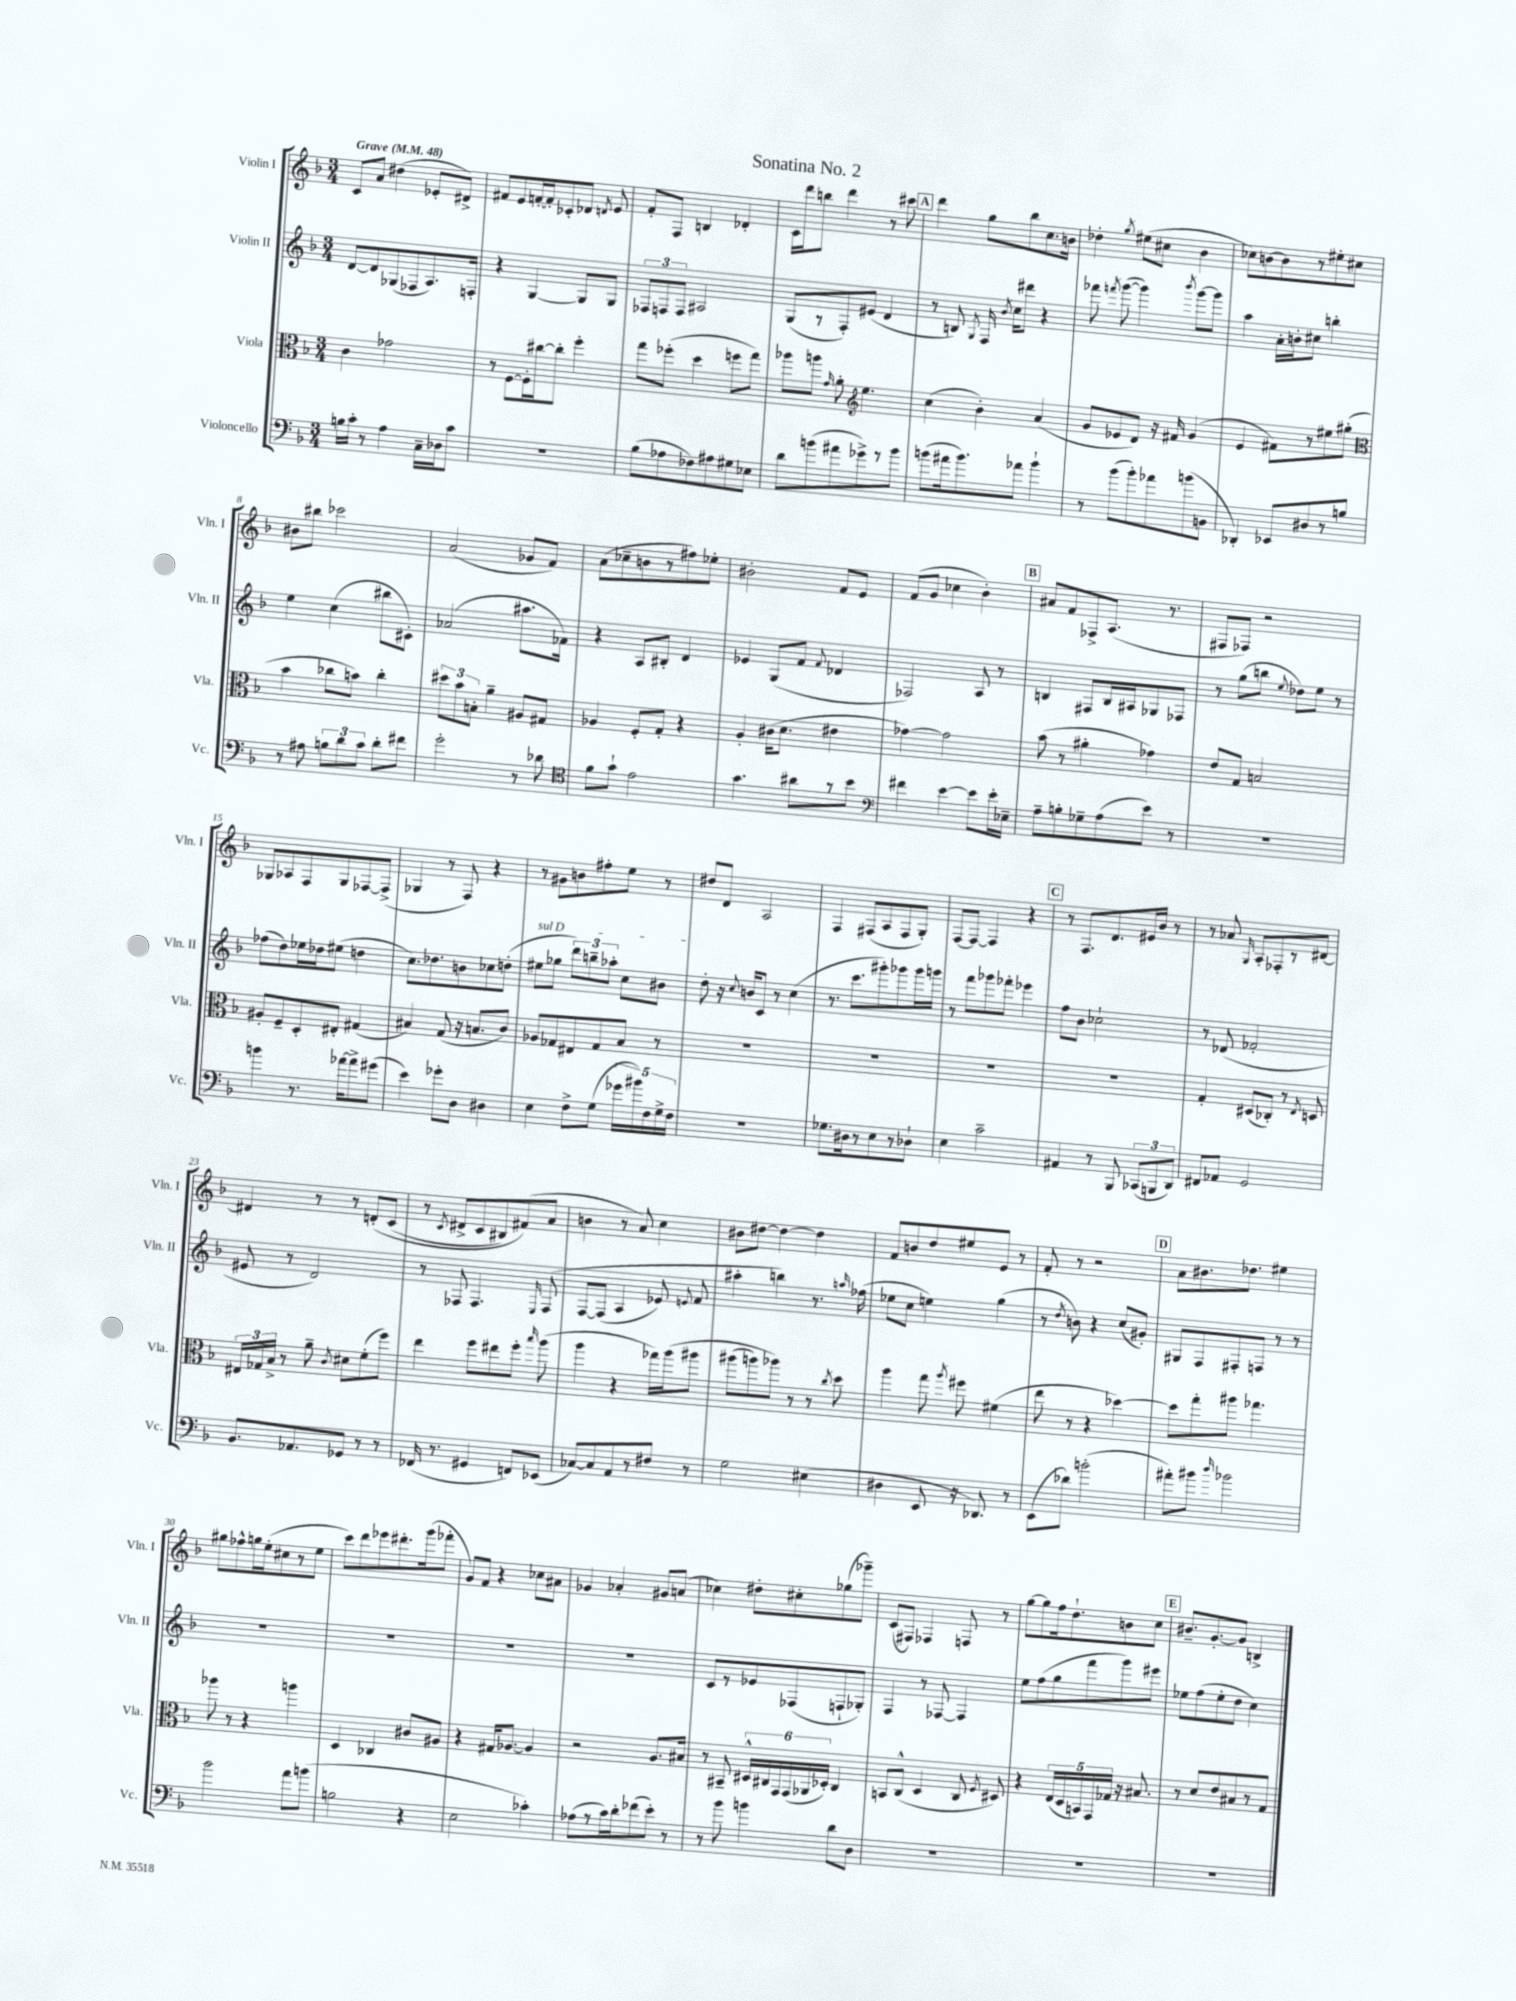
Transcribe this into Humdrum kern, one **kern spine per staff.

**kern	**kern	**kern	**kern
*staff4	*staff3	*staff2	*staff1
*clefF4	*clefC3	*clefG2	*clefG2
*k[b-]	*k[b-]	*k[b-]	*k[b-]
*M3/4	*M3/4	*M3/4	*M3/4
*MM48	*MM48	*MM48	*MM48
16B\LL	4c\	[8d/L	8c/L
16c'\JJ	.	.	.
8r	.	8d/]	8a/J
4A\	2g-\	(8G-/	(4dd#\
.	.	8F-/	.
16C~\LL	.	8.A/)	8e-'/L
16D-\J	.	.	.
8c\J	.	.	8d#^/J)
.	.	16F'/Jk	.
=	=	=	=
2.r	8r	4r	8f#/L
.	[8F\L	.	8e/
.	16F'\]L	[4G/	[16f'/L
.	[16cc#\J	.	16f'/]J
.	8cc#'\]J	.	8c-'/
.	4ff'\	8G/]L	8d-/J
.	.	.	8qd/
.	.	8G/J	8e/
=	=	=	=
(8B-\L	8gg\L	12F-/L	8f'/L
.	.	12F/	.
8A-\	(8ff-'\J	.	8F/J
.	.	12F/J	.
8F-\)	4dd\	2A#/	4B/
8A#\	.	.	.
8G#\	8ff\L	.	4d-'/
8E-\J	8gg\J)	.	.
=	=	=	=
8d\L	8aa-\L	(8G/L	16c\LL
.	.	.	16ddd\J
(8b\	8aa\J	8r	8bb\J
.	16qqg/	.	.
8a#\	8a'\	8F'/)	4ddd\
*	*clefG2	*	*
8g-^\)	4.ee\	(8e#/J	.
8r	.	4d/	8r
8b\J	.	.	8ccc#\
=	=	=	=
(8b\L	(4cc\	8r	4ddd\
16a#\k	.	8B/)	.
8.b\)	.	.	.
.	.	8qG/	.
.	4b-'\)	16F/	8gg\L
.	.	8qb-/	.
.	.	16cc\LK	.
8a-\J	.	8ddd#\J	8bb-\
4b`\	(4a/	4r	8.cc\
.	.	.	16b\Jk
=	=	=	=
8r	8g/L	8fff-\	4dd-'\
.	.	8qfff/	.
(8b-\L	8e-/	([8ggg\	.
.	.	.	8qgg/
8b-'\)	8d/J)	4ggg\])	(8ee#\L
8a-\	16r	.	8cc#\J
.	16f#/	.	.
.	.	8qbbb-/	.
(8b\	(4g/	[8ggg\L	4b-\
8BB\J	.	8ggg\]J	.
=	=	=	=
4DD-'/)	4e/	4aa\	8cc-\L)
.	.	.	[8b\
8EE-/L	8f#\L)	16a'\LL	8b\]
.	.	16b'\J	.
8D#/	8r	8cc#\J	8r
8r	8ee#\	4bb'\	8ee#'\
8B/J	(8gg#'\J	.	8cc#\J
=	=	=	=
*	*clefC3	*	*
8r	4b-\	4ee\	8b#\L
8A#\	.	.	8bb#\J
12B\L	8cc-\L	(4cc\	2ccc-\
12d\	.	.	.
.	8b\J)	.	.
12c\J	.	.	.
8d'\L	4cc-'\	8bb#\L	.
8f#\J	.	8c#'\J)	.
=	=	=	=
2g'\	12dd#\L	(2a-/	(2a/
.	12b-\	.	.
.	12B'\J	.	.
.	4a~\	.	.
8r	8A#/L	8.aa#\L	8g-/L
8d-\	8G#/J	.	8f/J)
.	.	16f-\Jk)	.
=	=	=	=
*clefC4	*	*	*
8f\L	4A-/	4r	(8a\L
8g`\J	.	.	8cc-~\
2e\	8F'/L	8A/L	8b\
.	8G'/J	8B#'/J	8r
.	4r	4d/	8ff#\)
.	.	.	8ee-'\J
=	=	=	=
4.g\	4A'/	4e-/	2b#'\
.	(16c#\LK	(8G/L	.
.	8.d\J	.	.
8a#\L	.	8f/J	.
.	.	8qqf/	.
8r	4e#\	4d-/	8f/L
8b-\J	.	.	8e/J
=	=	=	=
*clefF4	*	*	*
4f#\	[4g-\)	2F-/)	(8f/L
.	.	.	8g/J
[4e\	2g-\]	.	4cc-\
8e\]L	.	8A/	4b-'\)
16e'\L	.	8r	.
16E-~\JJ	.	.	.
=	=	=	=
8A~\L	(8b-\	4B/	8a#/L
8B'\	8r	.	8f/
8G-~\	4a#'\	8F#/L	8F-^/
(8A\	.	16B/L	(8.A/J
.	.	16A#/J	.
8e\J)	4g-\)	8G-/	.
.	.	.	8.r
8r	.	8F-/J	.
=	=	=	=
2.r	8e/L	8r	8F#/L
.	8G/J	(8gg\L	8F-/J)
.	2B/	8bb\J	2r
.	.	8qqee/	.
.	.	8dd-\L)	.
.	.	8ee\J	.
.	.	8r	.
=	=	=	=
4b\	8A#'/L	(8ff-\L	8G-/L
.	8F~/	8dd\)	8A-/
8.r	8D'/	16ee-\L	8F/
.	.	16dd-\J	.
.	8E#'/J	(8ee#\J	8G-/
[16a-\LK	.	.	.
8a-^\]	(4G#/	4dd\	[8F-/
(8g#\J	.	.	(8F-^/]J
=	=	=	=
4e\)	4B#/)	8.cc\L)	4G-/
.	.	8.dd-\	.
8g-'\L	(8G/	.	8r
8D\J	16r	8b\	8F/)
.	8.B/L	.	.
4D#\	.	8cc-\	4r
.	8c/J)	(8dd'\J	.
=	=	=	=
4E\	8A-/L	8ee#\L	8r
.	8G-/	8gg-\J	8g#\L
8F^\L	8E#/	12ddd\L)	8b\
.	.	12bb~\	.
(8G\J	8G-/	.	8ff#'\
.	.	12aa-'\J	.
20g-\LL	8B-/J	8cc\L	8ee\J
20b#\)	.	.	.
20F\	.	.	.
.	8r	8b#\J	8r
20G^\	.	.	.
20F\JJ	.	.	.
=	=	=	=
2.r	2.r	8dd'\	8dd#/L
.	.	16r	8d/J
.	.	8qqcc/	.
.	.	16b/LK	.
.	.	8c/J	2A/
.	.	8r	.
.	.	(4cc\	.
=	=	=	=
8.G-\L	2.r	8.r	4F/
16D#\k	.	8.ccc\L	.
8r	.	.	(8F#/L
8E\	.	8ggg#'\)	8A/
8r	.	8ggg-\	8F#/
8D-`\J	.	16ggg-\L	8G'/J)
.	.	16ggg\JJ	.
=	=	=	=
4E\	2.r	8r	[8F/L
.	.	8fff\L	8F/_J
2c~\	.	8ggg-\	4F/]
.	.	8fff-'\J	.
.	.	4eee-\	4r
=	=	=	=
4AA#/	2.r	8ff\L	8r
.	.	8b-\J	8.F/L
8r	.	2cc-`\	.
.	.	.	8.d/
8BBB-/	.	.	.
(12CC-/L	.	.	16e#/L
.	.	.	16b-/JJ
12BBB/	.	.	.
.	.	.	8r
12DD/J)	.	.	.
=	=	=	=
8FF#/L	4G'/	8r	8r
8AA-/J	.	(8d-/	8a-/
.	.	.	16qqG/
2GG/	(8D#/L	2f-'/	8A'/L
.	8C-'/J)	.	8F-'/
.	8r	.	8r
.	8qE/	.	.
.	8D/	.	[8d#/J
=	=	=	=
8.BB-/L	24E#/LL	8e#/	4d#/]
.	24G-/	.	.
.	24B-^/JJ	.	.
.	8r	8r	.
8.AA-/	.	.	.
.	8a~\	2d/)	8r
.	8qc/	.	.
8GG-/J	8d#\L	.	8r
8r	(8f'\	.	&(8d'/L
8r	8ff\J)	.	(8c/J
=	=	=	=
(16FF-/	4ee\	8r	8r
8.r	.	.	.
.	.	.	8qc/
.	.	8F-/	8d#^/L
4GG#/	8ff\L	4.F-/	8c/
.	8ee#\	.	8B#/)
8FF/L)	8ff'\J	.	(8f#/&)
.	16qqbb-/	16qqE/	.
(8EE-/J	(8aa\	&(8F-/	8a/J
=	=	=	=
[8C-/L)	4aa\	[8F/L	4b\
8C-/]	.	(8F/]J	.
8AA/	4r	4A/	8r
8r	.	.	8a/)
8F#/J	16gg-\LL)	8e-/)	4cc\
.	&(16aa\J	.	.
.	.	8qqe/	.
8r	8aa#\J	8f/	.
=	=	=	=
2G\	(8aa#\L	4aa#'\	8b#\L
.	8aa\)	.	[8dd#\J
.	8aa-\J&)	4bb\&)	4dd#\_
.	8r	.	.
(4E#\	8r	8.r	4dd#\]
.	8qcc/	.	.
.	8dd\	.	.
.	.	16qqaa/	.
.	.	(16ff-\	.
=	=	=	=
4D#\	4aa\	8ee-\L	8f/L
.	.	8cc\J	8b/
8EE/	8gg\	4ee\)	8dd/
.	8qaa/	.	.
16r	8ff#\	.	8ee#/
8.DD-/)	.	.	.
.	(4f#\	(4gg\	8e/J
8r	.	.	8r
=	=	=	=
(8EE\L	8ee\	8r	8f'/
.	.	8qdd/	.
8d-\J)	8r	8b\)	8r
(2b'\	4r	4r	2r
.	[4dd-\)	(8cc/L	.
.	.	8g#'/J)	.
=	=	=	=
8a#'\L)	8dd-\]L	8G#/L	8a\L
8b#\J	8gg'\	8F/	8.b#\
16qqdd/	.	.	.
2b-\	8aa#\J	8F#'/	.
.	.	.	8.dd-\J
.	4.gg-\	8F/J	.
.	.	8r	4ee#\
.	.	8r	.
=	=	=	=
2b-\	8aa-\	2.r	8gg#\L
.	8r	.	8ff-^^\
.	4r	.	16gg\L
.	.	.	(16ee'\J
.	.	.	8cc#\
8a\L	4aa\	.	8r
(8b\J	.	.	8ee\J
=	=	=	=
2B\	4D/	2.r	8ccc\L)
.	.	.	8ddd\
.	4C-/	.	8eee-\
.	.	.	8.ddd#'\
4r	8c#/L	.	.
.	.	.	(16ggg\k
.	8A#/J	.	8fff-'\J
=	=	=	=
2E\	4r	2.r	8g/L)
.	.	.	8f/J
.	16G#/LK	.	4r
.	[8.A-/J	.	.
4c-'\)	4A-/]	.	8cc-\L
.	.	.	8a#\J
=	=	=	=
(8A-\L	2r	2.r	4g-/
8r	.	.	.
16c\L)	.	.	4a-'/
16d'\J	.	.	.
(8f-\	.	.	.
8e'\J)	8.A/L	.	8g#/L
8r	.	.	(8a/J
.	16B#/Jk	.	.
=	=	=	=
8r	8r	8c/L	4cc-\)
8b-\	8BB#~/	8r	.
4b\	24D#^^/LL	8e-/	8dd#'\L
.	24C#/	.	.
.	24GG/	.	.
.	(24GG/	(8F-/	8cc#'\
.	24AA-/	.	.
.	24D-'/JJ)	.	.
8d\L	4C#/	8F`/	(8gg-\
8D\J	.	8G-'/J)	8ggg-~\J)
=	=	=	=
2.r	8BB/L	4F/	(8c/L
.	(8C^^/J	.	8F#/J)
.	4D/	8r	4F-/
.	.	[8F-/	.
.	8C/	4F-/]	8F/
.	8qF/	.	.
.	8D#/)	.	8r
=	=	=	=
2.r	4r	8ee\L	[8gg\L
.	.	(8ff\	8gg\]
.	(20E/LL	8gg\	16ff\k
.	20D/	.	.
.	.	.	8.dd`\
.	20BB/)	.	.
.	.	8fff\	.
.	20GG/	.	.
.	20G-/JJ	.	.
.	16r	8ggg\)	8b\
.	8.B#/	.	.
.	.	8eee#\J	8cc\J
=	=	=	=
2.r	8r	8ee-\L	8.b#~/L
.	8d/L	(8ff\	.
.	.	.	[8.g'/
.	8e/	8ee-'\	.
.	8B#/	8dd\J	8g/]J
.	8r	4cc\)	4B^/
.	8G/J	.	.
==	==	==	==
*-	*-	*-	*-
